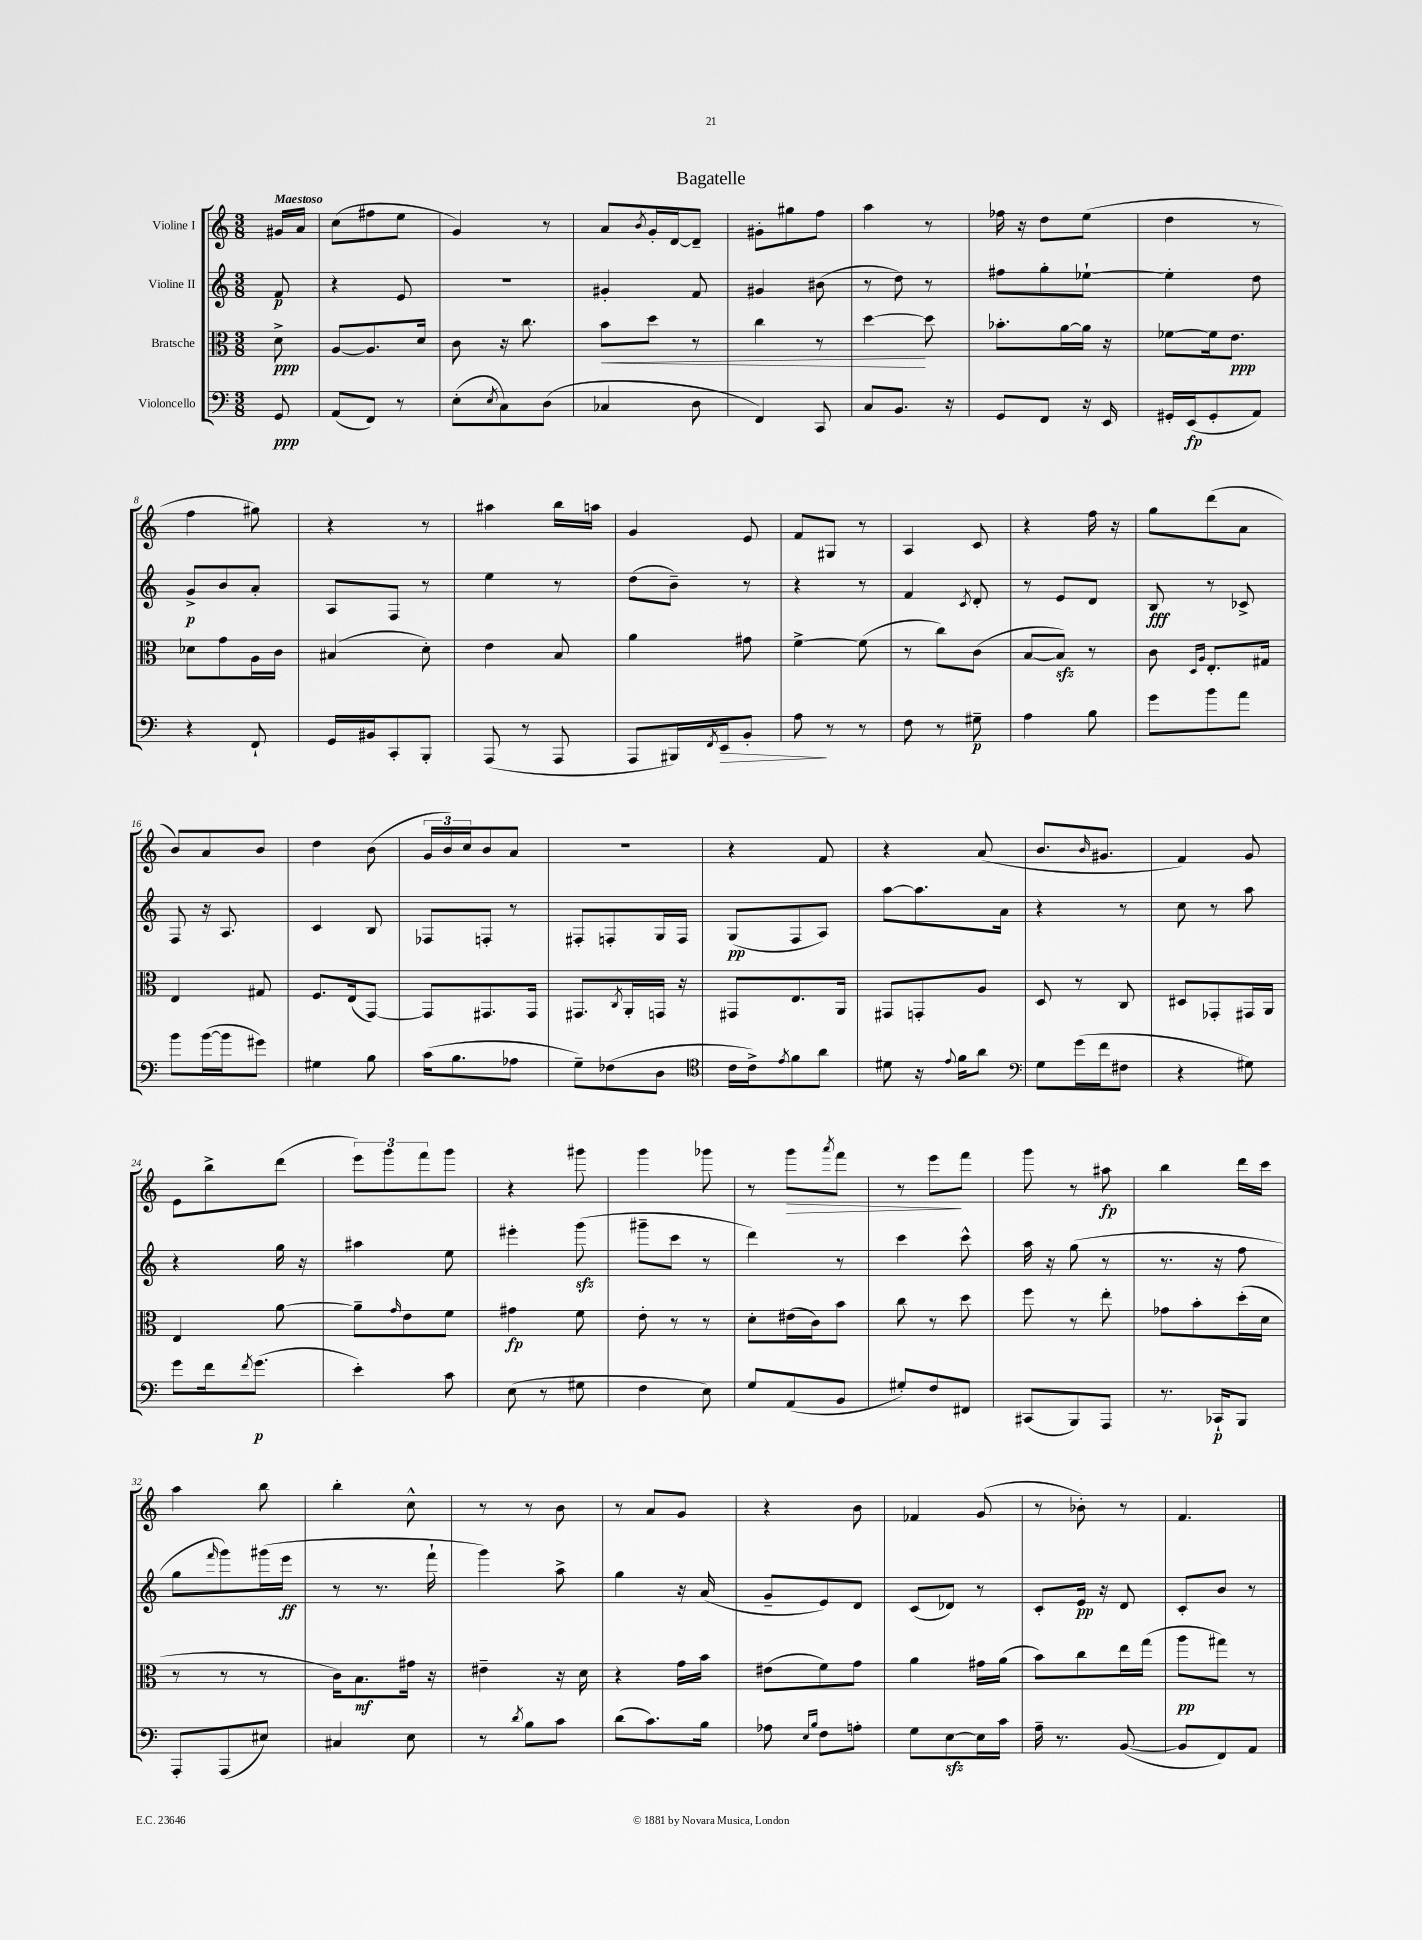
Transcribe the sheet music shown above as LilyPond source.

\header { title = "Bagatelle" }
<<
\new StaffGroup <<
\new Staff = "s0" \with { instrumentName = "Violine I" } {
    \clef treble \key c \major \numericTimeSignature \time 3/8 \partial 8 \tempo "Maestoso"
    gis'16 a'16 |
    c''8( fis''8 e''8 |
    g'4) r8 |
    a'8 \acciaccatura { b'8 } g'16-. d'16~ d'8-- |
    gis'8-. gis''8 f''8 |
    a''4 r8 |
    fes''16 r16 d''8 e''8( |
    d''4 r8 |
    f''4 gis''8) |
    r4 r8 |
    ais''4 b''16 a''16 |
    g'4 e'8 |
    f'8 gis8 r8 |
    a4 c'8 |
    r4 f''16 r16 |
    g''8 d'''8( a'8 |
    b'8) a'8 b'8 |
    d''4 b'8( |
    \tuplet 3/2 { g'16 b'16) c''16 } b'8 a'8 |
    R4. |
    r4 f'8 |
    r4 a'8( |
    b'8. \grace { b'16 } gis'8. |
    f'4) g'8 |
    e'8 b''8-> d'''8( |
    \tuplet 3/2 { e'''8) g'''8 f'''8 } g'''8 |
    r4 gis'''8 |
    g'''4 ges'''8 |
    r8 g'''8\> \acciaccatura { a'''8 } f'''8 |
    r8 e'''8\! f'''8 |
    g'''8 r8 ais''8\fp |
    b''4 d'''16 c'''16 |
    a''4 b''8 |
    b''4-. c''8-^ |
    r8 r8 b'8 |
    r8 a'8 g'8 |
    r4 b'8 |
    fes'4 g'8( |
    r8 bes'8-.) r8 |
    f'4. \bar "|." |
}
\new Staff = "s1" \with { instrumentName = "Violine II" } {
    \clef treble \key c \major \numericTimeSignature \time 3/8 \partial 8
    f'8\p |
    r4 e'8 |
    R4. |
    gis'4-. f'8 |
    gis'4 bis'8( |
    r8 d''8) r8 |
    fis''8 g''8-. ees''8~-! |
    ees''4-. d''8 |
    g'8->\p b'8 a'8-. |
    a8 f8 r8 |
    e''4 r8 |
    d''8( b'8--) r8 |
    r4 r8 |
    f'4 \acciaccatura { c'8 } d'8-. |
    r8 e'8 d'8 |
    b8\fff r8 ces'8-> |
    f8 r16 a8. |
    c'4 b8 |
    fes8 f8-. r8 |
    fis8-. f8-. g16 f16 |
    g8\pp( f8 a8) |
    a''8~ a''8. a'16 |
    r4 r8 |
    c''8 r8 a''8 |
    r4 g''16 r16 |
    ais''4 e''8 |
    eis'''4-. g'''8\sfz( |
    gis'''8-- c'''8 r8 |
    d'''4) r8 |
    c'''4 c'''8-^ |
    a''16 r16 g''8( r8 |
    r8. r16 f''8 |
    g''8 \grace { f'''16 } g'''8) gis'''16( e'''16\ff |
    r8 r8. f'''16-! |
    g'''4) a''8-> |
    g''4 r16 a'16( |
    g'8-- e'8) d'8 |
    c'8( des'8) r8 |
    c'8-. e'16\pp r16 d'8 |
    c'8-. b'8 r8 \bar "|." |
}
\new Staff = "s2" \with { instrumentName = "Bratsche" } {
    \clef alto \key c \major \numericTimeSignature \time 3/8 \partial 8
    d'8->\ppp |
    a8~ a8. d'16 |
    c'8 r16 c''8. |
    b'8\< d''8 r8 |
    c''4 r8 |
    d''4~\! d''8 |
    bes'8.-. a'16~ a'16 r16 |
    fes'8~ fes'16 e'8.\ppp |
    des'8 g'8 a16 c'16 |
    bis4( d'8-.) |
    e'4 b8 |
    a'4 gis'8 |
    f'4~-> f'8( |
    r8 c''8) c'8( |
    b8~ b8\sfz) r8 |
    c'8 \grace { d16 a16 } e8.-. gis16 |
    e4 gis8 |
    f8. e16( g,8~) |
    g,8 gis,8. gis,16 |
    gis,8. \acciaccatura { c8 } a,16-. g,16 r16 |
    gis,8 e8. a,16 |
    gis,8 g,8-. a8 |
    d8 r8 c8 |
    dis8 ges,8-. gis,16 a,16 |
    e4 a'8~ |
    a'8-- \grace { g'16 } e'8 f'8 |
    gis'4\fp f'8 |
    e'8-. r8 r8 |
    d'8-. eis'16( c'16) b'8 |
    c''8 r8 d''8 |
    f''8 r8 e''8-. |
    ges'8 b'8-. d''16-.( d'16 |
    r8 r8 r8 |
    c'16) b8.\mf gis'16 r16 |
    eis'4-- r16 d'16 |
    r4 g'16 b'16 |
    eis'8( f'8) g'8 |
    a'4 gis'16 a'16( |
    b'8) c''8 e''16 g''16( |
    a''8\pp gis''8) r8 \bar "|." |
}
\new Staff = "s3" \with { instrumentName = "Violoncello" } {
    \clef bass \key c \major \numericTimeSignature \time 3/8 \partial 8
    g,8\ppp |
    a,8( f,8) r8 |
    e8-.( \acciaccatura { e8 } c8) d8( |
    ces4 d8 |
    f,4) c,8 |
    c8 b,8. r16 |
    g,8 f,8 r16 e,16 |
    gis,16-. e,16\fp( gis,8-. a,8) |
    r4 f,8-! |
    g,16 bis,16 c,8-. b,,8-. |
    a,,8( r8 a,,8 |
    a,,8 bis,,16) \acciaccatura { f,8 } e,16\> b,8-. |
    a8\! r8 r8 |
    f8 r8 gis8--\p |
    a4 b8 |
    g'8 b'8 a'8 |
    b'8 b'16~( b'16 gis'8) |
    gis4 b8 |
    c'16( b8. aes8 |
    g8--) fes8( d8 |
    \clef tenor c'16 c'16->) \acciaccatura { e'8 } f'8 a'8 |
    dis'8 r16 \appoggiatura { e'8 } f'16 a'8 |
    \clef bass g8 g'16( f'16 fis8 |
    r4 gis8) |
    g'8 f'16 \acciaccatura { f'8 } g'8.\p( |
    e'4-.) c'8 |
    e8( r8 gis8 |
    f4 e8) |
    g8 a,8( b,8 |
    gis8-.) f8 fis,8 |
    cis,8( b,,8) a,,8 |
    r8. ces,16-!\p b,,8 |
    a,,8-. a,,8( eis8) |
    cis4 e8 |
    r8 \acciaccatura { d'8 } b8 c'8 |
    d'8( c'8.) b16 |
    aes8 \grace { e16 b16 } f8 a8-. |
    g8 e8~\sfz e16 c'16 |
    a16-- r8. b,8~( |
    b,8 f,8) a,8 \bar "|." |
}
>>
>>
